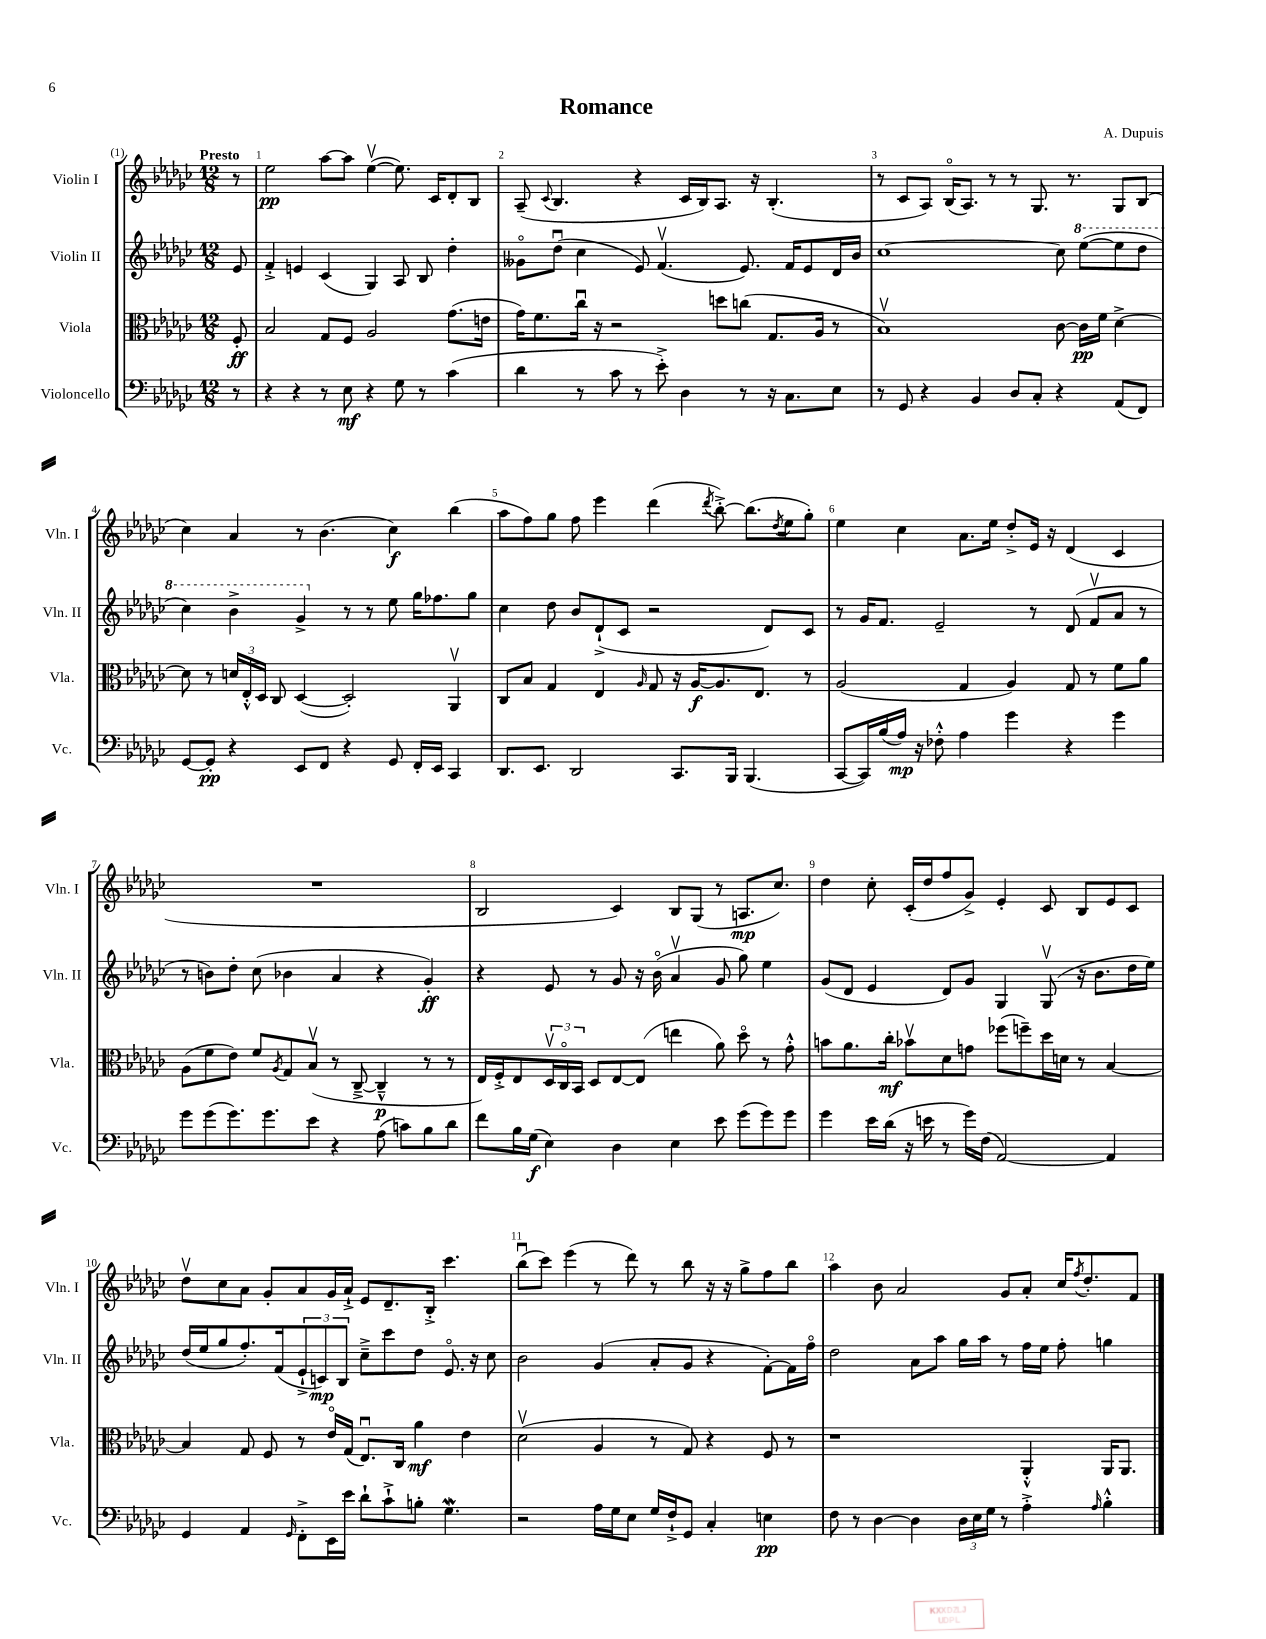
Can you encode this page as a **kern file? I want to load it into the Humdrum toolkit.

**kern	**kern	**kern	**kern
*staff4	*staff3	*staff2	*staff1
*clefF4	*clefC3	*clefG2	*clefG2
*k[b-e-a-d-g-c-]	*k[b-e-a-d-g-c-]	*k[b-e-a-d-g-c-]	*k[b-e-a-d-g-c-]
*M12/8	*M12/8	*M12/8	*M12/8
8r	8F'	8e-	8r
=	=	=	=
4r	2B-	4f'^	2ee-
4r	.	4e	.
8r	8G-	(4c-	[8aa-
8E-	8F	.	8aa-]
4r	2A-	4G-)	([4ee-v
8G-	.	8A-	8.ee-])
8r	.	8B-	.
.	.	.	16c-
(4c-	(8.g-	4dd-'	8d-'
.	.	.	8B-
.	16e	.	.
=	=	=	=
4d-	16g-)	8g--o	(8A-~
.	8.f	.	.
.	.	.	8qqc-
.	.	(8dd-u	4.B-
8r	16cc-u	4cc-	.
.	16r	.	.
8c-	2r	.	.
8r	.	8e-)	4r
8e-'^)	.	(4.fv	.
4D-	.	.	16c-
.	.	.	16B-)
.	8dd	.	8.A-
8r	(8cc	8.e-)	.
.	.	.	16r
16r	8.G-	.	(4.B-'
8.C-	.	16f	.
.	.	8e-	.
.	16A-	.	.
8E-	8r	16d-	.
.	.	16b-	.
=	=	=	=
8r	1B-v)	[1cc-	8r
8GG-	.	.	8c-
4r	.	.	8A-)
.	.	.	(16B-o
.	.	.	8.A-)
4BB-	.	.	.
.	.	.	8r
8D-	.	.	8r
8C-'	.	.	8.G-
4r	[8c-	8cc-]	.
.	.	.	8.r
.	16c-]	([8eee-	.
.	16f	.	.
(8AA-	[4d-^	8eee-]	8G-
8FF)	.	8ddd-	(8B-
=	=	=	=
[8GG-	8d-]	4ccc-)	4cc-)
8GG-']	8r	.	.
4r	24d	4bb-^	4a-
.	24E-'^^	.	.
.	24D-	.	.
.	8C-	.	.
8EE-	([4D-	4gg-^	8r
8FF	.	.	(4.b-
4r	2D-'])	8r	.
.	.	8r	.
8GG-	.	8ee-	4cc-)
16FF'	.	16gg-	.
16EE-	.	8.ff-	.
4CC-	4AA-v	.	(4bb-
.	.	8gg-	.
=	=	=	=
8.DD-	8C-	4cc-	8aa-
.	8B-	.	8ff)
8.EE-	.	.	.
.	4G-	8dd-	8gg-
2DD-	.	8b-	8ff
.	4E-	(8d-`^	4eee-
.	.	8c-	.
.	16qqA-	.	.
.	8G-	2r	(4ddd-
8.CC-	16r	.	.
.	[16A-	.	.
.	.	.	8qddd-
.	8.A-]	.	[8bb-'^)
16BBB-	.	.	.
(4.BBB-	.	.	(8.bb-]
.	8.E-	.	.
.	.	8d-)	.
.	.	.	8qdd-
.	.	.	16ee-
.	8r	8c-	8gg-')
=	=	=	=
[8CC-	(2A-	8r	4ee-
16CC-])	.	16g-	.
(16B-	.	8.f	.
16A-)	.	.	4cc-
16r	.	.	.
8F-'^^	.	2e-~	.
4A-	4G-	.	8.a-
.	.	.	16ee-
4g-	4A-)	.	8dd-'^
.	.	8r	16e-
.	.	.	16r
4r	8G-	(8d-	(4d-
.	8r	8fv	.
4g-	8f	8a-	4c-
.	8a-	8r	.
=	=	=	=
8g-	(8A-	8r	1.r
(8g-	8f	8b)	.
8.g-)	8e-)	8dd-'	.
.	8f	(8cc-	.
8.g-	.	.	.
.	8qA-	.	.
.	8G-	4b-	.
8e-	(8B-v	.	.
4r	8r	4a-	.
.	[8C-~^	.	.
(8A-	4C-~^^]	4r	.
8c)	.	.	.
8B-	8r	4g-')	.
8d-	8r	.	.
=	=	=	=
8f	16E-)	4r	2B-
.	16F'^	.	.
16B-	8E-	.	.
(16G-	.	.	.
4E-)	24D-v	8e-	.
.	24C-o	.	.
.	24BB-	.	.
.	8D-	8r	.
4D-	[8E-	8g-	4c-)
.	(8E-]	16r	.
.	.	(16b-o	.
4E-	4ee	4a-v	8B-
.	.	.	(8G-
8e-	8a-)	8g-	8r
(8g-	8dd-o	8gg-)	8.A
8g-)	8r	4ee-	.
.	.	.	8.cc-)
8g-	8g-'^^	.	.
=	=	=	=
4g-	8b	(8g-	4dd-
.	8.a-	8d-	.
16e-	.	4e-	8cc-'
(16d-	16cc-'	.	.
16r	8b-v	.	(16c-'
16e	.	.	16dd-
8r	8d-	8d-)	8ff
16g-)	8g	8g-	8g-^)
(16F	.	.	.
[2AA-)	(8ff-	4G-	4e-'
.	8ff~)	.	.
.	16dd-	(8G-v	8c-
.	16d	.	.
.	8r	16r	8B-
.	.	8.b-	.
4AA-]	[4B-	.	8e-
.	.	16dd-	8c-
.	.	16ee-)	.
=	=	=	=
4GG-	4B-]	(16dd-	8dd-v
.	.	16ee-	.
.	.	8gg-	8cc-
4AA-	8G-	8.ff')	8a-
.	8F	.	8g-'
.	.	(16f	.
16qqGG-	.	.	.
8FF'^	8r	12e-`^	8a-
.	.	12c)	.
16EE-	16e-o	.	16g-
.	.	12B-	.
16e-	(16G-	.	16a-`^
8d-`	8.E-u)	8cc-~^	8e-
8c-`^	.	8ccc-	8.d-~
.	16C-	.	.
8B'	4a-	8dd-	.
.	.	.	16B-'^
4.G-	.	8.e-o	4.ccc-
.	4e-	.	.
.	.	16r	.
.	.	8cc-	.
=	=	=	=
2r	(2d-v	2b-	(8bb-u
.	.	.	8ccc-)
.	.	.	(4eee-
16A-	4A-	(4g-	8r
16G-	.	.	.
8E-	.	.	8ddd-)
16G-	8r	8a-'	8r
16F`^	.	.	.
8GG-	8G-)	8g-	8bb-
4C-'	4r	4r	16r
.	.	.	16r
.	.	.	8gg-^
4E	8F	[8f')	8ff
.	8r	16f]	8bb-
.	.	16ffo	.
=	=	=	=
8F	1r	2dd-	4aa-
8r	.	.	.
[4D-	.	.	8b-
.	.	.	2a-
4D-]	.	8a-	.
.	.	8aa-	.
24D-	.	16gg-	.
24E-	.	.	.
.	.	16aa-	.
24G-	.	.	.
8r	.	8r	8g-
4A-'^	4AA-'^^	16ff	8a-'
.	.	16ee-	.
.	.	8ff'	16cc-
.	.	.	8qff
.	.	.	8.dd-'
16qqA-	.	.	.
4B-'^^	16AA-	4gg	.
.	8.AA-	.	.
.	.	.	8f
==	==	==	==
*-	*-	*-	*-
